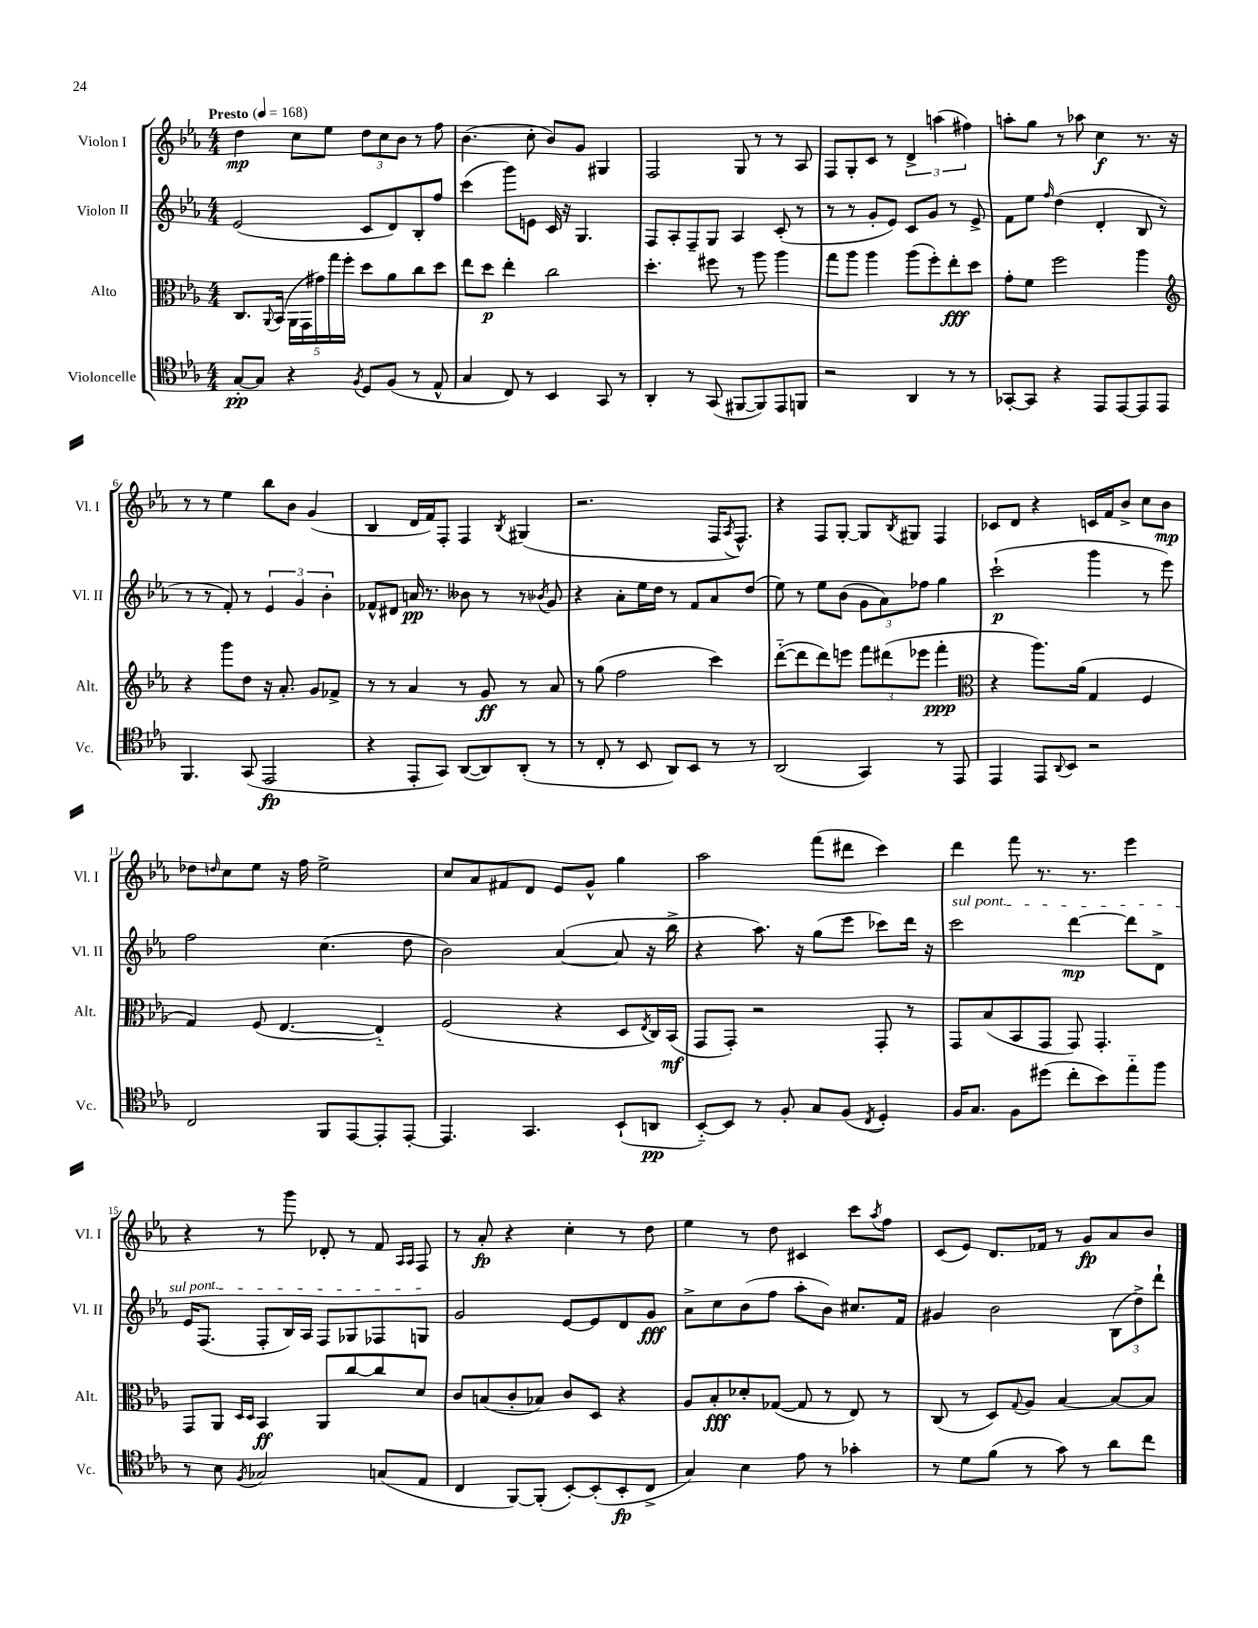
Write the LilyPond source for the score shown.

<<
\new StaffGroup <<
\new Staff = "s0" \with { instrumentName = "Violon I" shortInstrumentName = "Vl. I" } {
    \clef treble \key ees \major \numericTimeSignature \time 4/4 \tempo "Presto" 4 = 168
    d''4\mp c''8 ees''8 \tuplet 3/2 { d''8 c''8 bes'8 } r8 f''8 |
    bes'4.( c''8-. bes'8) g'8 gis4 |
    f2 g8 r8 r8 aes8 |
    f8 g8-. c'8 r8 \tuplet 3/2 { d'4-> a''4( fis''4) } |
    a''8-. g''8 r8 aes''8 c''4\f r8. r16 |
    r8 r8 ees''4 bes''8 bes'8 g'4( |
    bes4 d'16 f'16) f8-. f4 \acciaccatura { bes8 } gis4( |
    r2. f16 \acciaccatura { aes8 } f8.-^) |
    r4 f8 g8~-. g8 \acciaccatura { bes8 } gis8 f4 |
    ces'8 d'8 r4 c'16 f'16 bes'8-> c''8 bes'8\mp |
    des''8 \grace { d''16 } c''8 ees''8 r16 f''16 ees''2-> |
    c''8 aes'8 fis'8 d'8 ees'8 g'8-^ g''4 |
    aes''2 f'''8( dis'''8 c'''4) |
    d'''4 f'''8 r8. r8. ees'''4 |
    r4 r8 g'''8 des'8-. r8 f'8 \grace { aes16 aes16 } f8 |
    r8 aes'8-.\fp r4 c''4-. r8 d''8 |
    ees''4 r8 d''8 cis'4 c'''8 \acciaccatura { aes''8 } f''8 |
    c'8( ees'8) d'8. fes'16 r8 g'8\fp aes'8 bes'8 \bar "|." |
}
\new Staff = "s1" \with { instrumentName = "Violon II" shortInstrumentName = "Vl. II" } {
    \clef treble \key ees \major \numericTimeSignature \time 4/4
    ees'2( c'8 d'8) bes8-. f''8 |
    c'''4( g'''8) e'8 c'16 r16 g4. |
    f8 aes8-. f8-- g8 aes4 c'8-.( r8 |
    r8 r8 g'8-. ees'8) c'8 g'8 r8 ees'8-> |
    f'8 ees''8 \grace { f''16 } d''4( d'4-. bes8 r8 |
    r8 r8 f'8-.) r8 \tuplet 3/2 { ees'4 g'4 bes'4-. } |
    fes'8-^ dis'8 a'16\pp r8. beses'8 r8 r8 \acciaccatura { bes'8 } g'8 |
    r4 aes'8-. ees''16 d''16 r8 f'8 aes'8 d''8( |
    ees''8) r8 ees''8 bes'8( \tuplet 3/2 { g'8 aes'8) fes''8 } g''4 |
    c'''2-!\p( g'''4 r8 ees'''8) |
    f''2 c''4.( d''8 |
    bes'2) aes'4~( aes'8 r16 bes''16-> |
    r4 aes''8.) r16 g''8( ees'''8 ces'''8) d'''16 r16 |
    \once \override TextSpanner.bound-details.left.text = \markup { \italic "sul pont." } c'''2\startTextSpan d'''4~\mp d'''8 d'8-> |
    ees'16 f8.( f8-. bes16) aes16 f8 ges8 fes8 g8\stopTextSpan |
    g'2 ees'8~ ees'8 d'8 g'8\fff |
    aes'8-> c''8 bes'8( f''8 aes''8-. bes'8) cis''8. f'16 |
    gis'4 bes'2 \tuplet 3/2 { bes8( d''8->) d'''8-! } \bar "|." |
}
\new Staff = "s2" \with { instrumentName = "Alto" shortInstrumentName = "Alt." } {
    \clef alto \key ees \major \numericTimeSignature \time 4/4
    c8. \appoggiatura { aes,8 } bes,16( \tuplet 5/4 { aes,16 g,16 gis'16) g''16 f''16-. } d''8 aes'8 c''8 d''8 |
    ees''8 d''8\p ees''4-. c''2 |
    d''4.-. fis''8 r8 aes''8 aes''4 |
    g''8 aes''8 aes''4 aes''8( f''8-.) ees''8-.\fff d''8 |
    g'8-. f'8 f''2 aes''4 |
    \clef treble r4 g'''8 d''8 r16 aes'8.-. g'8 fes'8-> |
    r8 r8 aes'4 r8 g'8\ff r8 aes'8 |
    r8 g''8( f''2 c'''4) |
    d'''8~-_( d'''8 d'''8) e'''8 \tuplet 3/2 { f'''8 dis'''8( ees'''8 } f'''4-.\ppp |
    \clef alto r4 aes''8.) aes'16( g4 f4 |
    g4) f8( ees4.~ ees4-_) |
    f2( r4 d8 \acciaccatura { ees8 } c16) bes,16\mf( |
    g,8 g,8-.) r2 g,8-. r8 |
    g,8 bes8( bes,8 g,8 g,8) g,4.-. |
    g,8 aes,8 \grace { d16 d16 } bes,4\ff aes,8 c''8~ c''8 d'8 |
    c'8 b8( c'8-. bes8) c'8 d8 r4 |
    aes8 bes8-.\fff des'8-. ges8~( ges8 r8 ees8) r8 |
    c8( r8 d8) \appoggiatura { g8 } aes8 bes4~ bes8~ bes8 \bar "|." |
}
\new Staff = "s3" \with { instrumentName = "Violoncelle" shortInstrumentName = "Vc." } {
    \clef tenor \key ees \major \numericTimeSignature \time 4/4
    g8~-.\pp g8 r4 \acciaccatura { f8 } d8 f8( r8 ees8-^ |
    g4 c8) r8 bes,4 g,8 r8 |
    aes,4-. r8 g,8( fis,8~ fis,8) ees,8 f,8 |
    r2 aes,4 r8 r8 |
    ges,8~-. ges,8 r4 ees,8 ees,8~ ees,8 ees,8 |
    f,4. g,8( ees,2\fp |
    r4 ees,8-. g,8) aes,8~( aes,8) aes,8-.( r8 |
    r8 c8-. r8 bes,8 aes,8) bes,8 r8 r8 |
    aes,2( g,4) r8 ees,8 |
    ees,4 ees,8 \appoggiatura { aes,8 } bes,8 r2 |
    c2 f,8 ees,8~ ees,8-. ees,8~-. |
    ees,4. g,4. bes,8-!( a,8\pp |
    bes,8~-_) bes,8 r8 f8-. g8 f8( \acciaccatura { c8 } d4-.) |
    f16 g8. f8 dis''8( c''8-. bes'8) ees''8-_ f''8 |
    r8 bes8 \acciaccatura { f8 } ges2 g8( ees8 |
    c4 f,8~) f,8-.( bes,8~-.) bes,8-.( bes,8-.\fp c8-> |
    g4) bes4 ees'8 r8 ges'4-. |
    r8 d'8 f'8( r8 g'8) r8 aes'8 c''8 \bar "|." |
}
>>
>>
